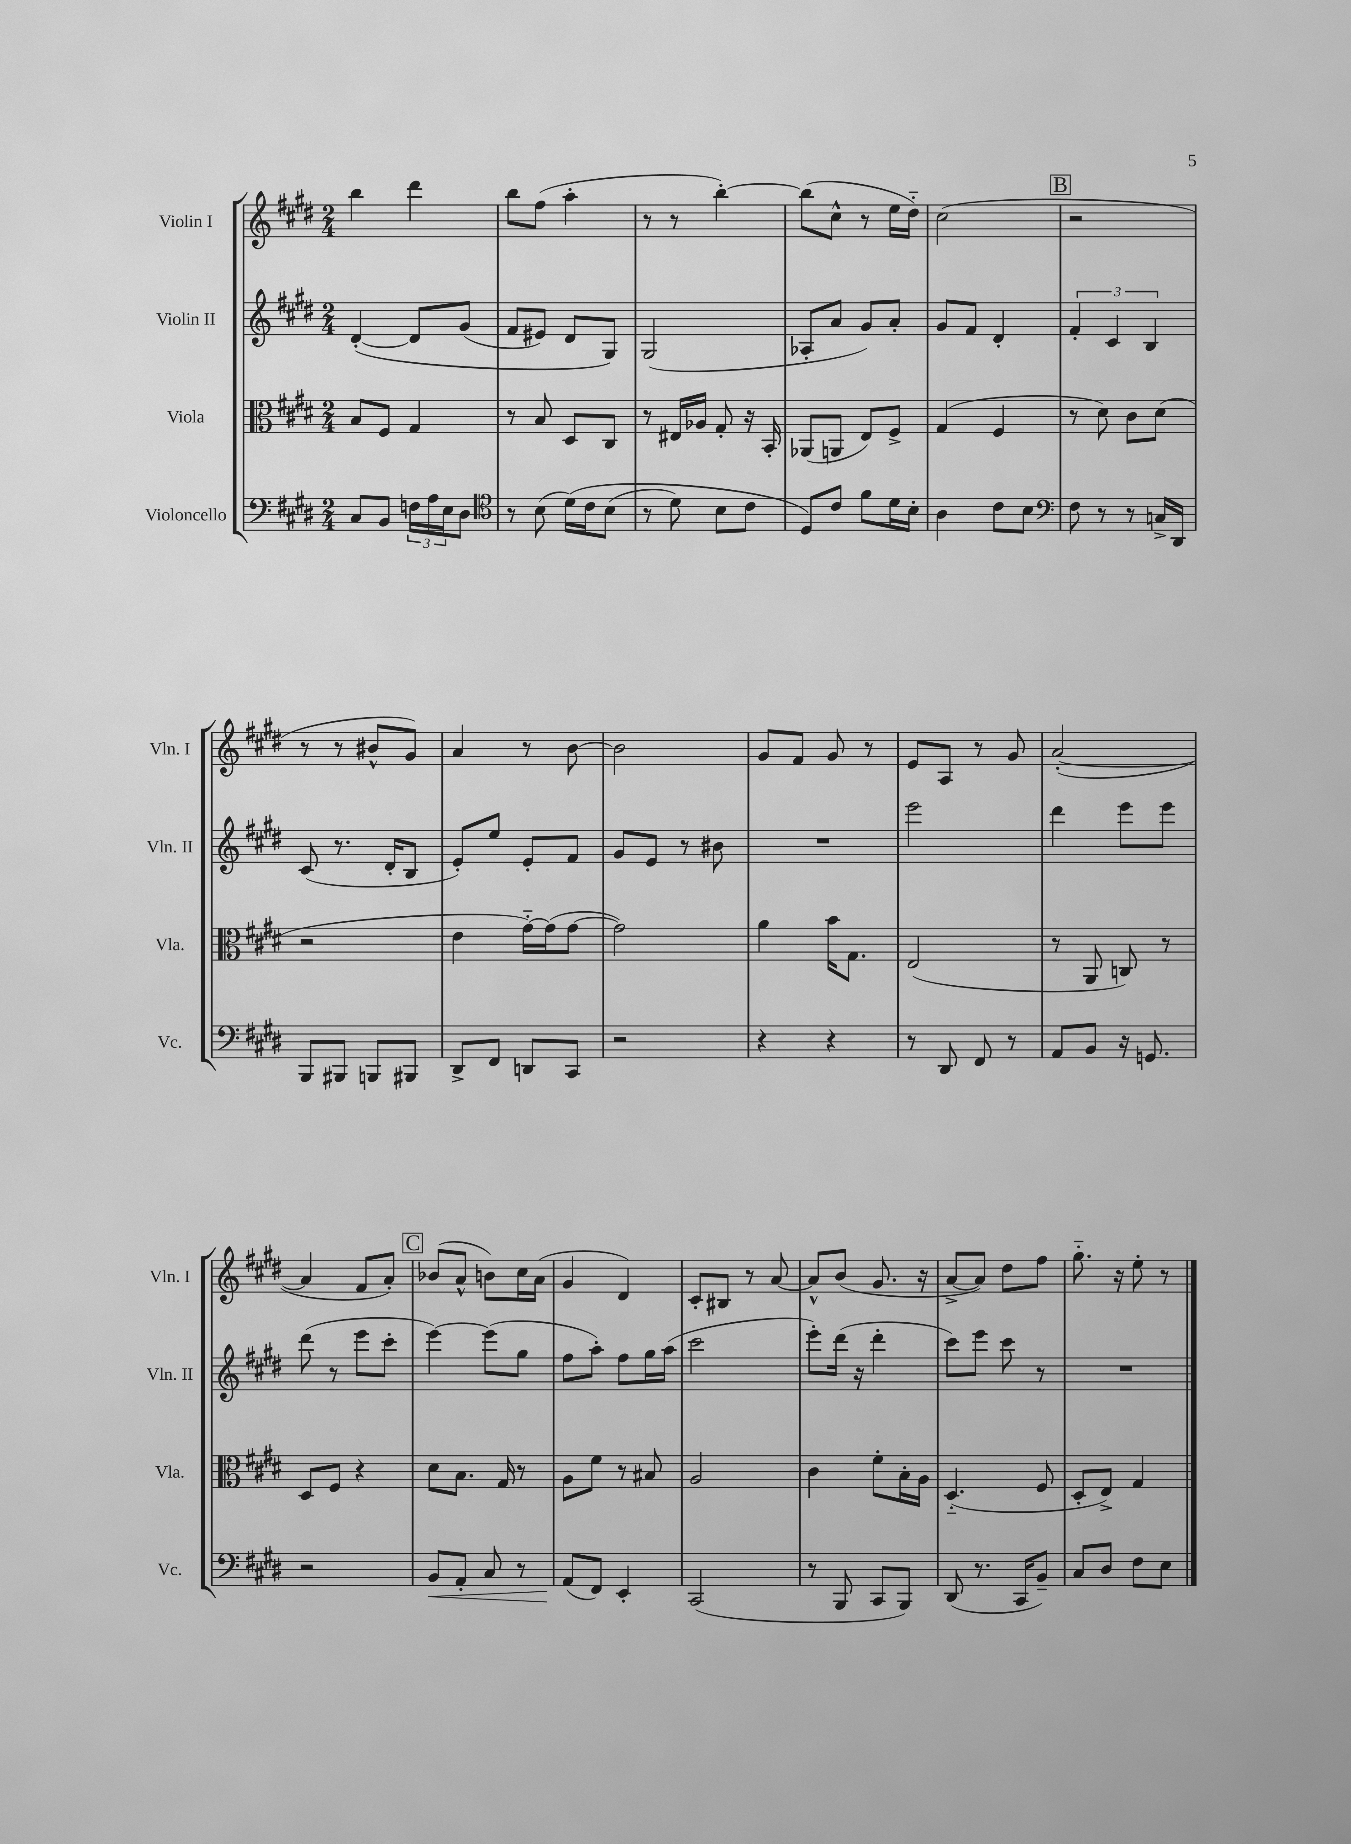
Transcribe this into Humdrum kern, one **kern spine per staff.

**kern	**kern	**kern	**kern
*staff4	*staff3	*staff2	*staff1
*clefF4	*clefC3	*clefG2	*clefG2
*k[f#c#g#d#]	*k[f#c#g#d#]	*k[f#c#g#d#]	*k[f#c#g#d#]
*M2/4	*M2/4	*M2/4	*M2/4
8C#	8B	&([4d#'	4bb
8BB	8F#	.	.
24F	4G#	8d#]	4ddd#
24A	.	.	.
24E	.	.	.
8D#	.	(8g#	.
=	=	=	=
*clefC4	*	*	*
8r	8r	8f#	8bb
(8B	8B	8e#)	(8ff#
&(16d#)	8D#	8d#	4aa'
16c#	.	.	.
(8B	8C#	8G#&)	.
=	=	=	=
8r	8r	(2G#	8r
8d#)	16E#	.	8r
.	16A-	.	.
8B	8G#'	.	[4bb')
8c#	16r	.	.
.	16BB'	.	.
=	=	=	=
8D#&)	(8AA-	8A-'	(8bb]
8c#	8AA	8a	8cc#^^
8f#	8E)	8g#)	8r
16d#	8F#^	8a'	16ee
16B'	.	.	16dd#'~)
=	=	=	=
4A	(4G#	8g#	(2cc#
.	.	8f#	.
8c#	4F#	4d#'	.
8B	.	.	.
=	=	=	=
*clefF4	*	*	*
8F#	8r	6f#'	2r
8r	8d#)	.	.
.	.	6c#	.
8r	8c#	.	.
.	.	6B	.
16C^	(8d#	.	.
16DD#	.	.	.
=	=	=	=
8BBB	2r	(8c#	8r
8BBB#	.	8.r	8r
8BBB	.	.	8b#^^
.	.	16d#'	.
8BBB#	.	8B	8g#)
=	=	=	=
8DD#^	4e	8e')	4a
8FF#	.	8ee	.
8DD	[16g#'~)	8e'	8r
.	(16g#]	.	.
8CC#	[8g#	8f#	[8b
=	=	=	=
2r	2g#])	8g#	2b]
.	.	8e	.
.	.	8r	.
.	.	8b#	.
=	=	=	=
4r	4a	2r	8g#
.	.	.	8f#
4r	16b	.	8g#
.	8.G#	.	.
.	.	.	8r
=	=	=	=
8r	(2E	2eee	8e
8DD#	.	.	8A
8FF#	.	.	8r
8r	.	.	8g#
=	=	=	=
8AA	8r	4ddd#	([2a'
8BB	8AA	.	.
16r	8C)	8eee	.
8.GG	.	.	.
.	8r	8eee	.
=	=	=	=
2r	8D#	(8ddd#	4a]
.	8F#	8r	.
.	4r	8eee	8f#
.	.	8ccc#'	8a')
=	=	=	=
8BB	8d#	[4eee)	(8b-
8AA'	8.B	.	8a^^
8C#	.	(8eee]	8b)
.	16G#	.	.
8r	8r	8gg#	16cc#
.	.	.	(16a
=	=	=	=
(8AA	8A	8ff#	4g#
8FF#)	8f#	8aa')	.
4EE'	8r	8ff#	4d#)
.	8B#	16gg#	.
.	.	(16aa	.
=	=	=	=
(2CC#	2A	2ccc#	8c#'
.	.	.	8B#
.	.	.	8r
.	.	.	[8a
=	=	=	=
8r	4c#	8eee')	8a^^]
8BBB	.	(16ddd#	(8b
.	.	16r	.
8CC#	8f#'	4ddd#'	8.g#
8BBB)	16B'	.	.
.	16A	.	16r
=	=	=	=
(8DD#	(4.D#'~	8ccc#)	[8a^
8.r	.	8eee	8a])
.	.	8ccc#	8dd#
16CC#	.	.	.
8BB~)	8F#	8r	8ff#
=	=	=	=
8C#	8D#'	2r	8.gg#'~
8D#	8E^)	.	.
.	.	.	16r
8F#	4G#	.	8ee'
8E	.	.	8r
==	==	==	==
*-	*-	*-	*-
